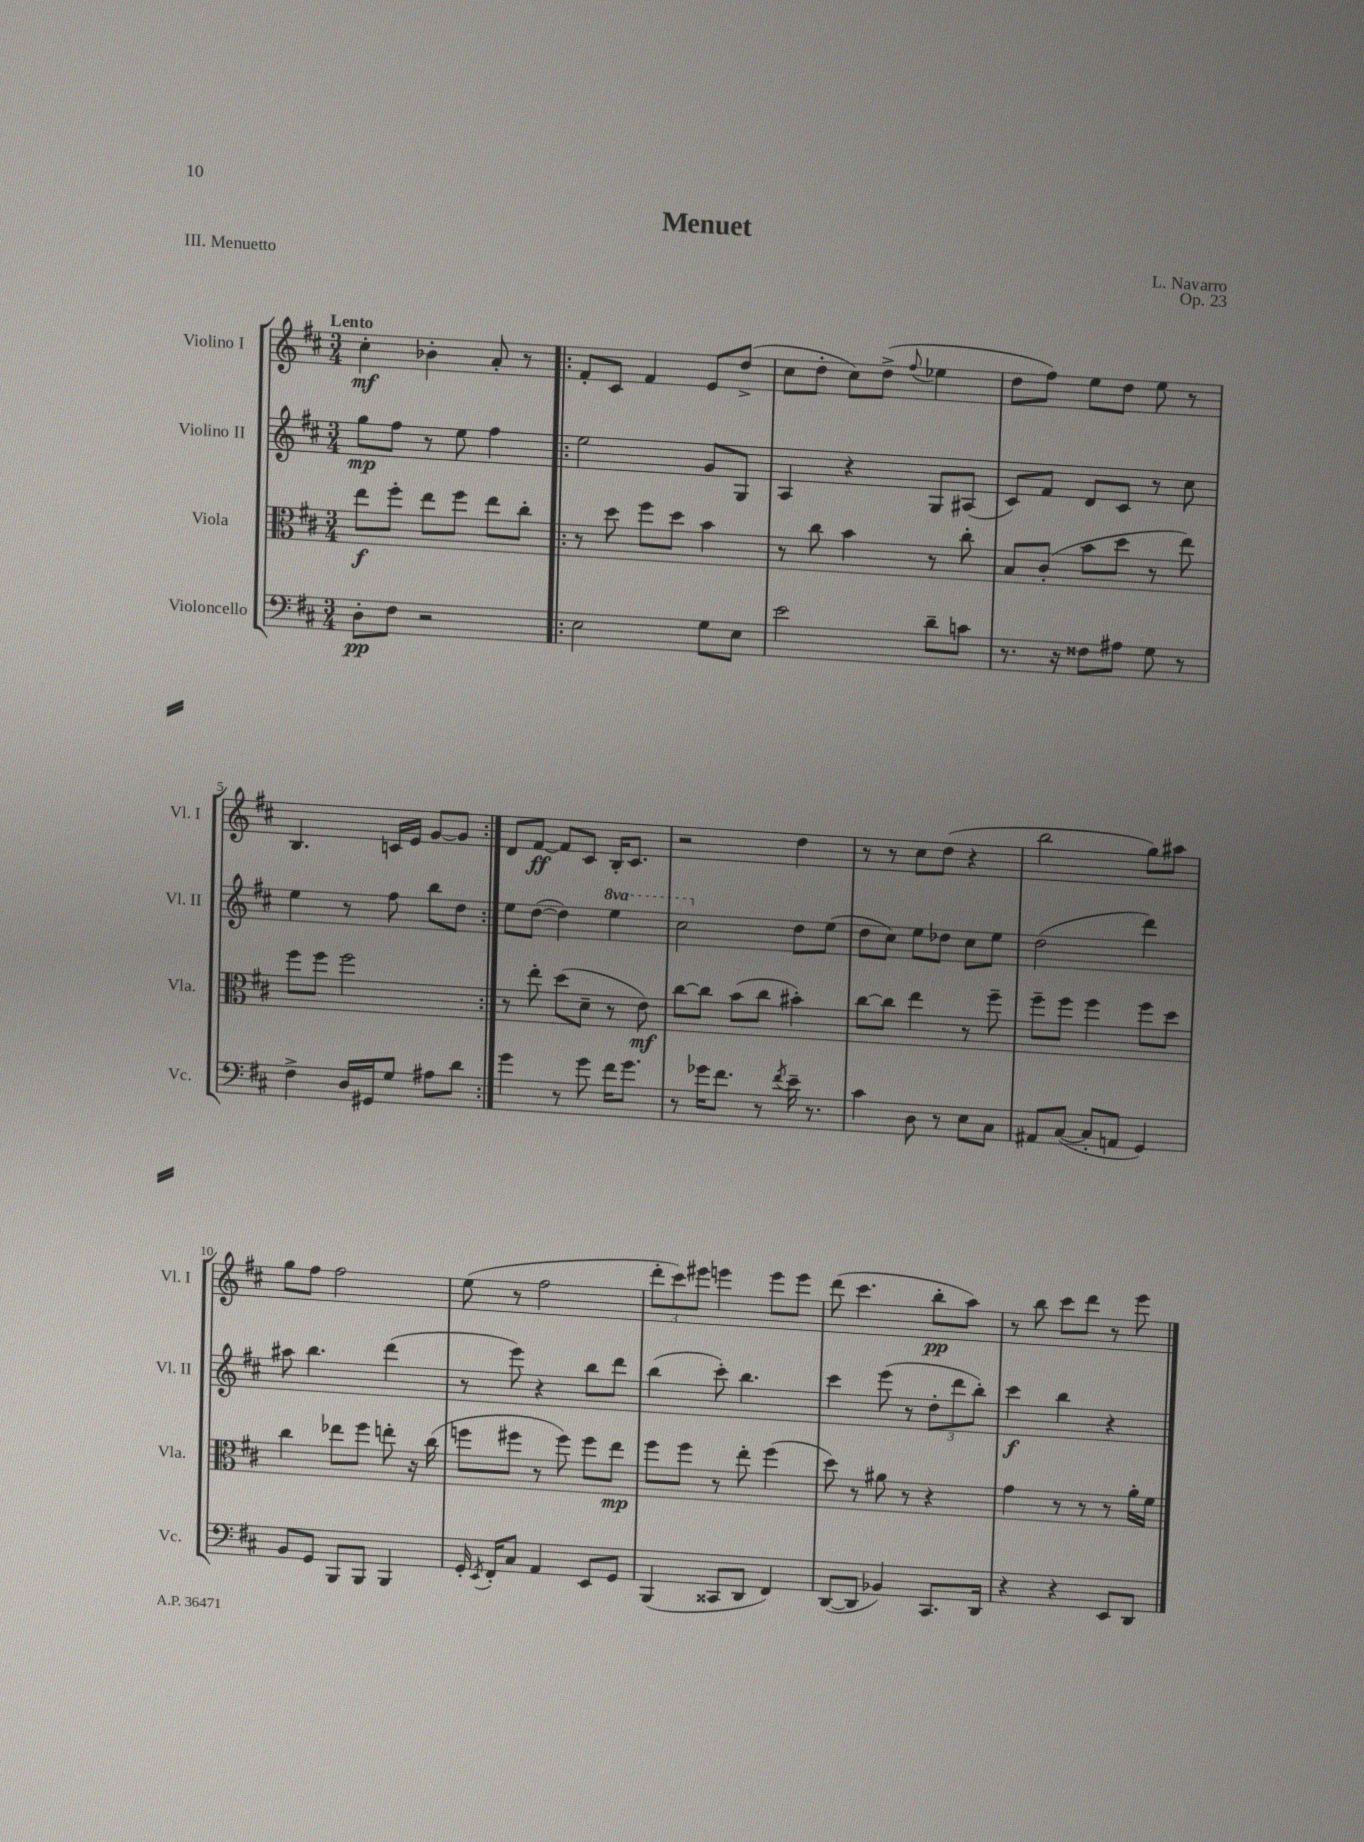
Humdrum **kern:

**kern	**dynam	**kern	**dynam	**kern	**dynam	**kern	**dynam
*part4	*part4	*part3	*part3	*part2	*part2	*part1	*part1
*staff4	*staff4	*staff3	*staff3	*staff2	*staff2	*staff1	*staff1
*I"Violoncello	*	*I"Viola	*	*I"Violino II	*	*I"Violino I	*
*I'Vc.	*	*I'Vla.	*	*I'Vl. II	*	*I'Vl. I	*
*clefF4	*	*clefC3	*	*clefG2	*	*clefG2	*
*k[f#c#]	*	*k[f#c#]	*	*k[f#c#]	*	*k[f#c#]	*
*M3/4	*	*M3/4	*	*M3/4	*	*M3/4	*
=1	=1	=1	=1	=1	=1	=1	=1
!	!	!	!	!	!	!LO:TX:a:B:t=Lento	!
8D'\L	pp	8ee\L	f	8gg\L	mp	4cc#'\	mf
8F#\J	.	8ff#'\J	.	8ff#\J	.	.	.
2r	.	8ee\L	.	8r	.	4b-X'\	.
.	.	8ff#\J	.	8ee\	.	.	.
.	.	8ee\L	.	4ff#\	.	8a'/	.
.	.	8cc#'\J	.	.	.	8r	.
=2!|:	=2!|:	=2!|:	=2!|:	=2!|:	=2!|:	=2!|:	=2!|:
2E\	.	8r	.	2ee\	.	8f#'/L	.
.	.	8dd\	.	.	.	8c#/J	.
.	.	8ff#\L	.	.	.	4f#/	.
.	.	8dd\J	.	.	.	.	.
8G\L	.	4b\	.	8g/L	.	8e/L	.
8E\J	.	.	.	8G/J	.	(8dd^/J	.
=3	=3	=3	=3	=3	=3	=3	=3
2e\	.	8r	.	4A/	.	8cc#\L	.
.	.	8cc#\	.	.	.	8dd'\J	.
.	.	4b\	.	4r	.	8cc#\L)	.
.	.	.	.	.	.	(8dd^\J	.
.	.	.	.	.	.	8qqff#/	.
8d~\L	.	8r	.	8G/L	.	4ee-X\	.
8cn\J	.	8cc#'\	.	(8A#X/J	.	.	.
=4	=4	=4	=4	=4	=4	=4	=4
8.r	.	8B/L	.	8c#/L)	.	8dd\L	.
.	.	(8c#'/J	.	8f#/J	.	8ff#\J)	.
16r	.	.	.	.	.	.	.
8F##X\L	.	8b\L	.	8d/L	.	8ee\L	.
8A#X\J	.	8dd\J	.	8c#/J	.	8dd\J	.
8G\	.	8r	.	8r	.	8ee\	.
8r	.	8ee\)	.	8cc#\	.	8r	.
!!LO:LB:g=z
=5	=5	=5	=5	=5	=5	=5	=5
4F#^\	.	8ff#\L	.	4ee\	.	4.B/	.
.	.	8ff#\J	.	.	.	.	.
16D/LL	.	2ff#\	.	8r	.	.	.
16GG#X/J	.	.	.	.	.	.	.
8G/J	.	.	.	8ff#\	.	16cn/LL	.
.	.	.	.	.	.	16e/JJ	.
8A#X\L	.	.	.	8bb\L	.	[8g/L	.
8d\J	.	.	.	8dd\J	.	8g/J]	.
=6:|!	=6:|!	=6:|!	=6:|!	=6:|!	=6:|!	=6:|!	=6:|!
4g\	.	8r	.	8ee\L	.	8d/L	.
.	.	8ee'\	.	([8dd\J	.	[8f#/J	ff
8r	.	(8dd\L	.	4dd\])	.	8f#/L]	.
8g\	.	8d~\J	.	.	.	8c#/J	.
*	*	*	*	*8va	*	*	*
16f#\KL	.	8r	.	4eee\	.	16B'/KL	.
8.g\J	.	.	.	.	.	8.c#/J	.
.	.	8e\)	mf	.	.	.	.
=7	=7	=7	=7	=7	=7	=7	=7
8r	.	[8cc#\L	.	2ccc#\	.	2r	.
16g-X\KL	.	8cc#\J]	.	.	.	.	.
8.f#\J	.	.	.	.	.	.	.
.	.	(8b\L	.	.	.	.	.
8r	.	8cc#\J	.	.	.	.	.
8qf#/	.	.	.	.	.	.	.
*	*	*	*	*X8va	*	*	*
16e~\	.	4b#X'\)	.	8dd\L	.	4dd\	.
8.r	.	.	.	.	.	.	.
.	.	.	.	(8ee\J	.	.	.
=8	=8	=8	=8	=8	=8	=8	=8
4c#\	.	[8cc#\L	.	8dd\L	.	8r	.
.	.	8cc#\J]	.	8cc#\J)	.	8r	.
8D\	.	4ee\	.	8ee\L	.	8cc#\L	.
8r	.	.	.	8dd-X\J	.	(8dd\J	.
8E\L	.	8r	.	8cc#\L	.	4r	.
8C#\J	.	8ff#~\	.	8ee\J	.	.	.
=9	=9	=9	=9	=9	=9	=9	=9
8AA#X/L	.	8ff#~\L	.	(2dd\	.	2bb\	.
([8C#/J	.	8ff#\J	.	.	.	.	.
8C#'/L]	.	4ff#\	.	.	.	.	.
8AAn/J	.	.	.	.	.	.	.
4GG/)	.	8ff#\L	.	4ddd\)	.	8gg\L)	.
.	.	8dd\J	.	.	.	8aa#X\J	.
!!LO:LB:g=z
=10	=10	=10	=10	=10	=10	=10	=10
8BB/L	.	4cc#\	.	8aa#X\	.	8gg\L	.
8GG/J	.	.	.	4.bb\	.	8ff#\J	.
8BBB/L	.	8ee-X\L	.	.	.	2ff#\	.
8BBB/J	.	8ff#\J	.	.	.	.	.
4BBB/	.	8een'\	.	(4ddd\	.	.	.
.	.	16r	.	.	.	.	.
.	.	(16cc#\	.	.	.	.	.
=11	=11	=11	=11	=11	=11	=11	=11
16GG'/	.	8ffn\L	.	8r	.	(8ee\	.
8qEE/	.	.	.	.	.	.	.
16FF#'/KL	.	.	.	.	.	.	.
8C#/J	.	8ff#X\J	.	8eee\)	.	8r	.
4AA/	.	8r	.	4r	.	2ff#\	.
.	.	8ff#\)	.	.	.	.	.
8EE/L	.	8ff#\L	.	8bb\L	.	.	.
8GG/J	.	8ee\J	mp	8ddd\J	.	.	.
=12	=12	=12	=12	=12	=12	=12	=12
(4BBB/	.	8ff#\L	.	(4bb\	.	12ddd'\L	.
.	.	.	.	.	.	12ccc#\)	.
.	.	8ff#\J	.	.	.	.	.
.	.	.	.	.	.	12eee#X\J	.
8CC##X/L	.	8r	.	8ccc#'\)	.	4eeen\	.
8DD/J	.	8ee'\	.	4.bb\	.	.	.
4FF#/)	.	(4ff#\	.	.	.	8eee\L	.
.	.	.	.	.	.	8eee\J	.
=13	=13	=13	=13	=13	=13	=13	=13
([8DD/L	.	8dd\)	.	4ccc#\	.	(8ddd\	.
8DD/J]	.	8r	.	.	.	4.ccc#\	.
4BB-X/)	.	8a#X\	.	(8eee\	.	.	.
.	.	8r	.	8r	.	.	.
8.CC#/L	.	4r	.	12dd'\L	.	8bb'\L	pp
.	.	.	.	12ddd\	.	.	.
.	.	.	.	.	.	8aa\J)	.
.	.	.	.	12bb'\J)	.	.	.
16DD/Jk	.	.	.	.	.	.	.
=14	=14	=14	=14	=14	=14	=14	=14
4r	.	4g\	.	4ccc#\	f	8r	.
.	.	.	.	.	.	8bb\	.
4r	.	8r	.	4bb\	.	8ccc#\L	.
.	.	8r	.	.	.	8ddd\J	.
8EE/L	.	8r	.	4r	.	8r	.
8DD/J	.	16a'\LL	.	.	.	8eee\	.
.	.	16f#\JJ	.	.	.	.	.
==	==	==	==	==	==	==	==
*-	*-	*-	*-	*-	*-	*-	*-
